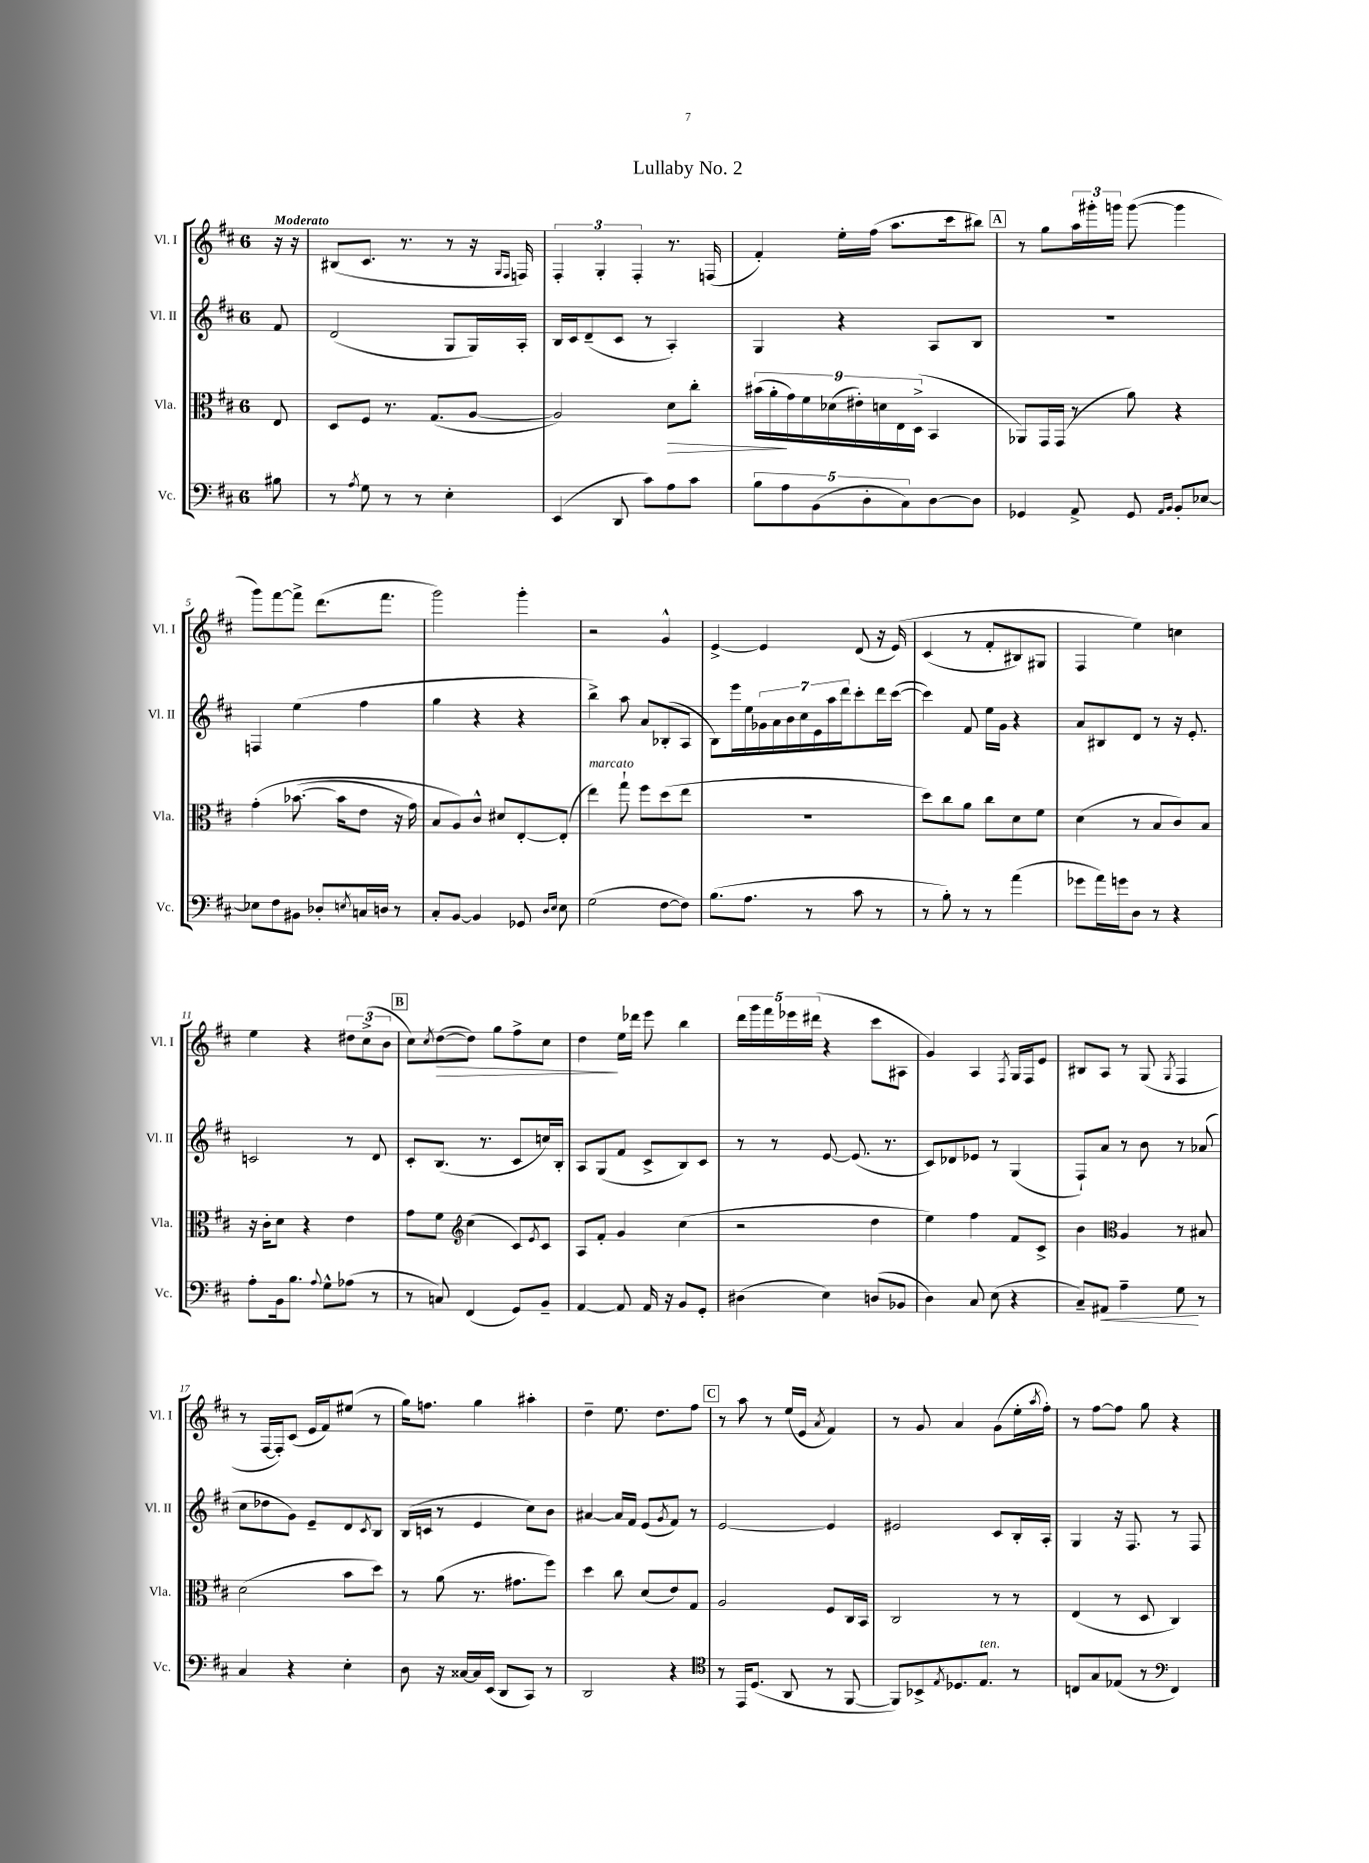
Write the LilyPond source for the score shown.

\header { title = "Lullaby No. 2" }
<<
\new StaffGroup <<
\new Staff = "s0" \with { instrumentName = "Vl. I" shortInstrumentName = "Vl. I" } {
    \clef treble \key d \major \once \override Staff.TimeSignature.style = #'single-digit \time 6/8 \partial 8 \tempo "Moderato"
    r16 r16 |
    bis8( cis'8. r8. r8 r16 \grace { g16 fis16 } f16) |
    \tuplet 3/2 { fis4-. g4-. fis4-. } r8. f16( |
    fis'4-.) e''16-. fis''16( a''8. cis'''16 bis''8) |
    \mark \markup { \box "A" } r8 g''8 \tuplet 3/2 { a''16 gis'''16-. g'''16 } g'''8~( g'''4 |
    g'''8) fis'''8~ fis'''8-> d'''8.( fis'''8. |
    g'''2) g'''4-. |
    r2 g'4-^ |
    e'4~-> e'4 d'8( r16 e'16)\( |
    cis'4( r8 fis'8-. bis8) gis8 |
    fis4 e''4\) c''4 |
    e''4 r4 \tuplet 3/2 { dis''8 cis''8->( b'8 } |
    \mark \markup { \box "B" } cis''8) \acciaccatura { cis''8 } d''8~\>( d''8) g''8 fis''8-> cis''8 |
    d''4\! e''16 des'''16 e'''8 b''4 |
    \tuplet 5/4 { d'''16 g'''16 fis'''16 ees'''16 dis'''16( } r4 cis'''8 ais8 |
    g'4) a4 \acciaccatura { fis8 } g16 fis16 e'8 |
    bis8 a8 r8 g8( \acciaccatura { g8 } fis4 |
    r8 fis16~ fis16-.) cis'8( e'16 fis'16) eis''8( r8 |
    g''16) f''8. g''4 ais''4-. |
    d''4-- e''8. d''8. fis''8 |
    \mark \markup { \box "C" } r8 a''8 r8 e''16( e'16 \acciaccatura { a'8 } fis'4) |
    r8 g'8 a'4 g'8( e''16-. \acciaccatura { a''8 } fis''16-.) |
    r8 fis''8~ fis''8 g''8 r4 \bar "|." |
}
\new Staff = "s1" \with { instrumentName = "Vl. II" shortInstrumentName = "Vl. II" } {
    \clef treble \key d \major \once \override Staff.TimeSignature.style = #'single-digit \time 6/8 \partial 8
    fis'8 |
    d'2( g8 g16) a16-. |
    b16 cis'16 d'8--( cis'8 r8 a4-.) |
    g4 r4 a8 b8 |
    \mark \markup { \box "A" } R2. |
    f4 e''4( fis''4 |
    g''4 r4 r4 |
    b''4->) a''8 a'8 bes8-.( a8 |
    b8) e'''16 e''16 \tuplet 7/4 { ges'16 a'16 b'16 cis''16 e'16 a''16 d'''16 } cis'''8-. d'''16 cis'''16~( |
    cis'''4) fis'8 e''16 g'16 r4 |
    a'8 bis8 d'8 r8 r16 e'8.-. |
    c'2 r8 d'8 |
    \mark \markup { \box "B" } cis'8-. b8.( r8. cis'8 c''16) b16-. |
    a8 g8( fis'8 cis'8-> b8) cis'8 |
    r8 r8 e'8~ e'8.( r8. |
    cis'8) des'8 ees'8 r8 g4( |
    fis8-!) a'8 r8 b'8 r8 aes'8( |
    cis''8 des''8 g'8) e'8-- d'8 \acciaccatura { cis'8 } b8 |
    b16( c'16 r8 e'4 cis''8) b'8 |
    ais'4~ ais'16 fis'16 e'8( \acciaccatura { g'8 } fis'8) r8 |
    \mark \markup { \box "C" } e'2~ e'4 |
    eis'2 cis'8 b16-. a16-. |
    g4 r16 fis8. r8 fis8 \bar "|." |
}
\new Staff = "s2" \with { instrumentName = "Vla." shortInstrumentName = "Vla." } {
    \clef alto \key d \major \once \override Staff.TimeSignature.style = #'single-digit \time 6/8 \partial 8
    e8 |
    d8 fis8 r8. g8.( a8~ |
    a2) d'8\> cis''8-. |
    \tuplet 9/8 { bis'16( a'16-.\! g'16) fis'16 des'16( eis'16-.) d'16 e16 d16->( } b,4 |
    \mark \markup { \box "A" } aes,8) g,16 g,16( r8 a'8) r4 |
    g'4-.\( bes'8.~( bes'16 e'8 r16 g'16) |
    b8 a8\) cis'8-^ dis'8 e8~-. e8-.( |
    e''4^\markup { \italic "marcato" }) g''8-! fis''8 d''8( e''8 |
    R2. |
    d''8) cis''8 a'8 cis''8 d'8 fis'8 |
    d'4( r8 b8 cis'8) b8 |
    r16 cis'16-. d'8 r4 e'4 |
    \mark \markup { \box "B" } g'8 fis'8 \clef treble cis''4( cis'8) \acciaccatura { e'8 } cis'8 |
    a8 fis'8-. g'4 cis''4( |
    r2 d''4 |
    e''4) fis''4 fis'8 cis'8-> |
    b'4 \clef alto a4 r8 bis8 |
    d'2( b'8 d''8) |
    r8 a'8( r8. gis'8. fis''8) |
    d''4 cis''8 d'8( e'8) g8 |
    \mark \markup { \box "C" } a2 fis8 cis16 b,16 |
    cis2 r8 r8 |
    e4( r8 d8 cis4) \bar "|." |
}
\new Staff = "s3" \with { instrumentName = "Vc." shortInstrumentName = "Vc." } {
    \clef bass \key d \major \once \override Staff.TimeSignature.style = #'single-digit \time 6/8 \partial 8
    bis8 |
    r8 \acciaccatura { a8 } g8 r8 r8 e4-. |
    e,4( d,8 cis'8) a8 cis'8 |
    \tuplet 5/4 { b8 a8 b,8( d8-. cis8) } d8~ d8 |
    \mark \markup { \box "A" } ges,4 a,8-> ges,8 \grace { a,16 b,16 } b,8-. ees8~ |
    ees8 fis8 bis,8 des8-. \acciaccatura { e8 } c16 d16 r8 |
    cis8-. b,8~ b,4 ges,8 \grace { d16 e16 } e8 |
    g2( fis8~ fis8) |
    b8.( a8. r8 cis'8 r8 |
    r8 b8-.) r8 r8 a'4( |
    ges'8 a'16) g'16 d8 r8 r4 |
    a8-. b,16 b8. \appoggiatura { a8 } g8-^ aes8( r8 |
    \mark \markup { \box "B" } r8 c8) fis,4( g,8) b,8-- |
    a,4~ a,8 a,16 r16 b,8 g,8-. |
    dis4( e4) d8( bes,8 |
    d4) cis8 e8( r4 |
    cis8--) ais,8\< a4-- g8\! r8 |
    cis4 r4 e4-. |
    d8 r16 cisis16~ cisis16 e,16( d,8 cis,8) r8 |
    d,2 r4 |
    \mark \markup { \box "C" } \clef tenor r8 e,16 d8.( a,8 r8 fis,8~ |
    fis,8) bes,8-> \acciaccatura { e8 } des8. e8.^\markup { \italic "ten." } r8 |
    c8 g8 ees8( r8 \clef bass fis,4) \bar "|." |
}
>>
>>
